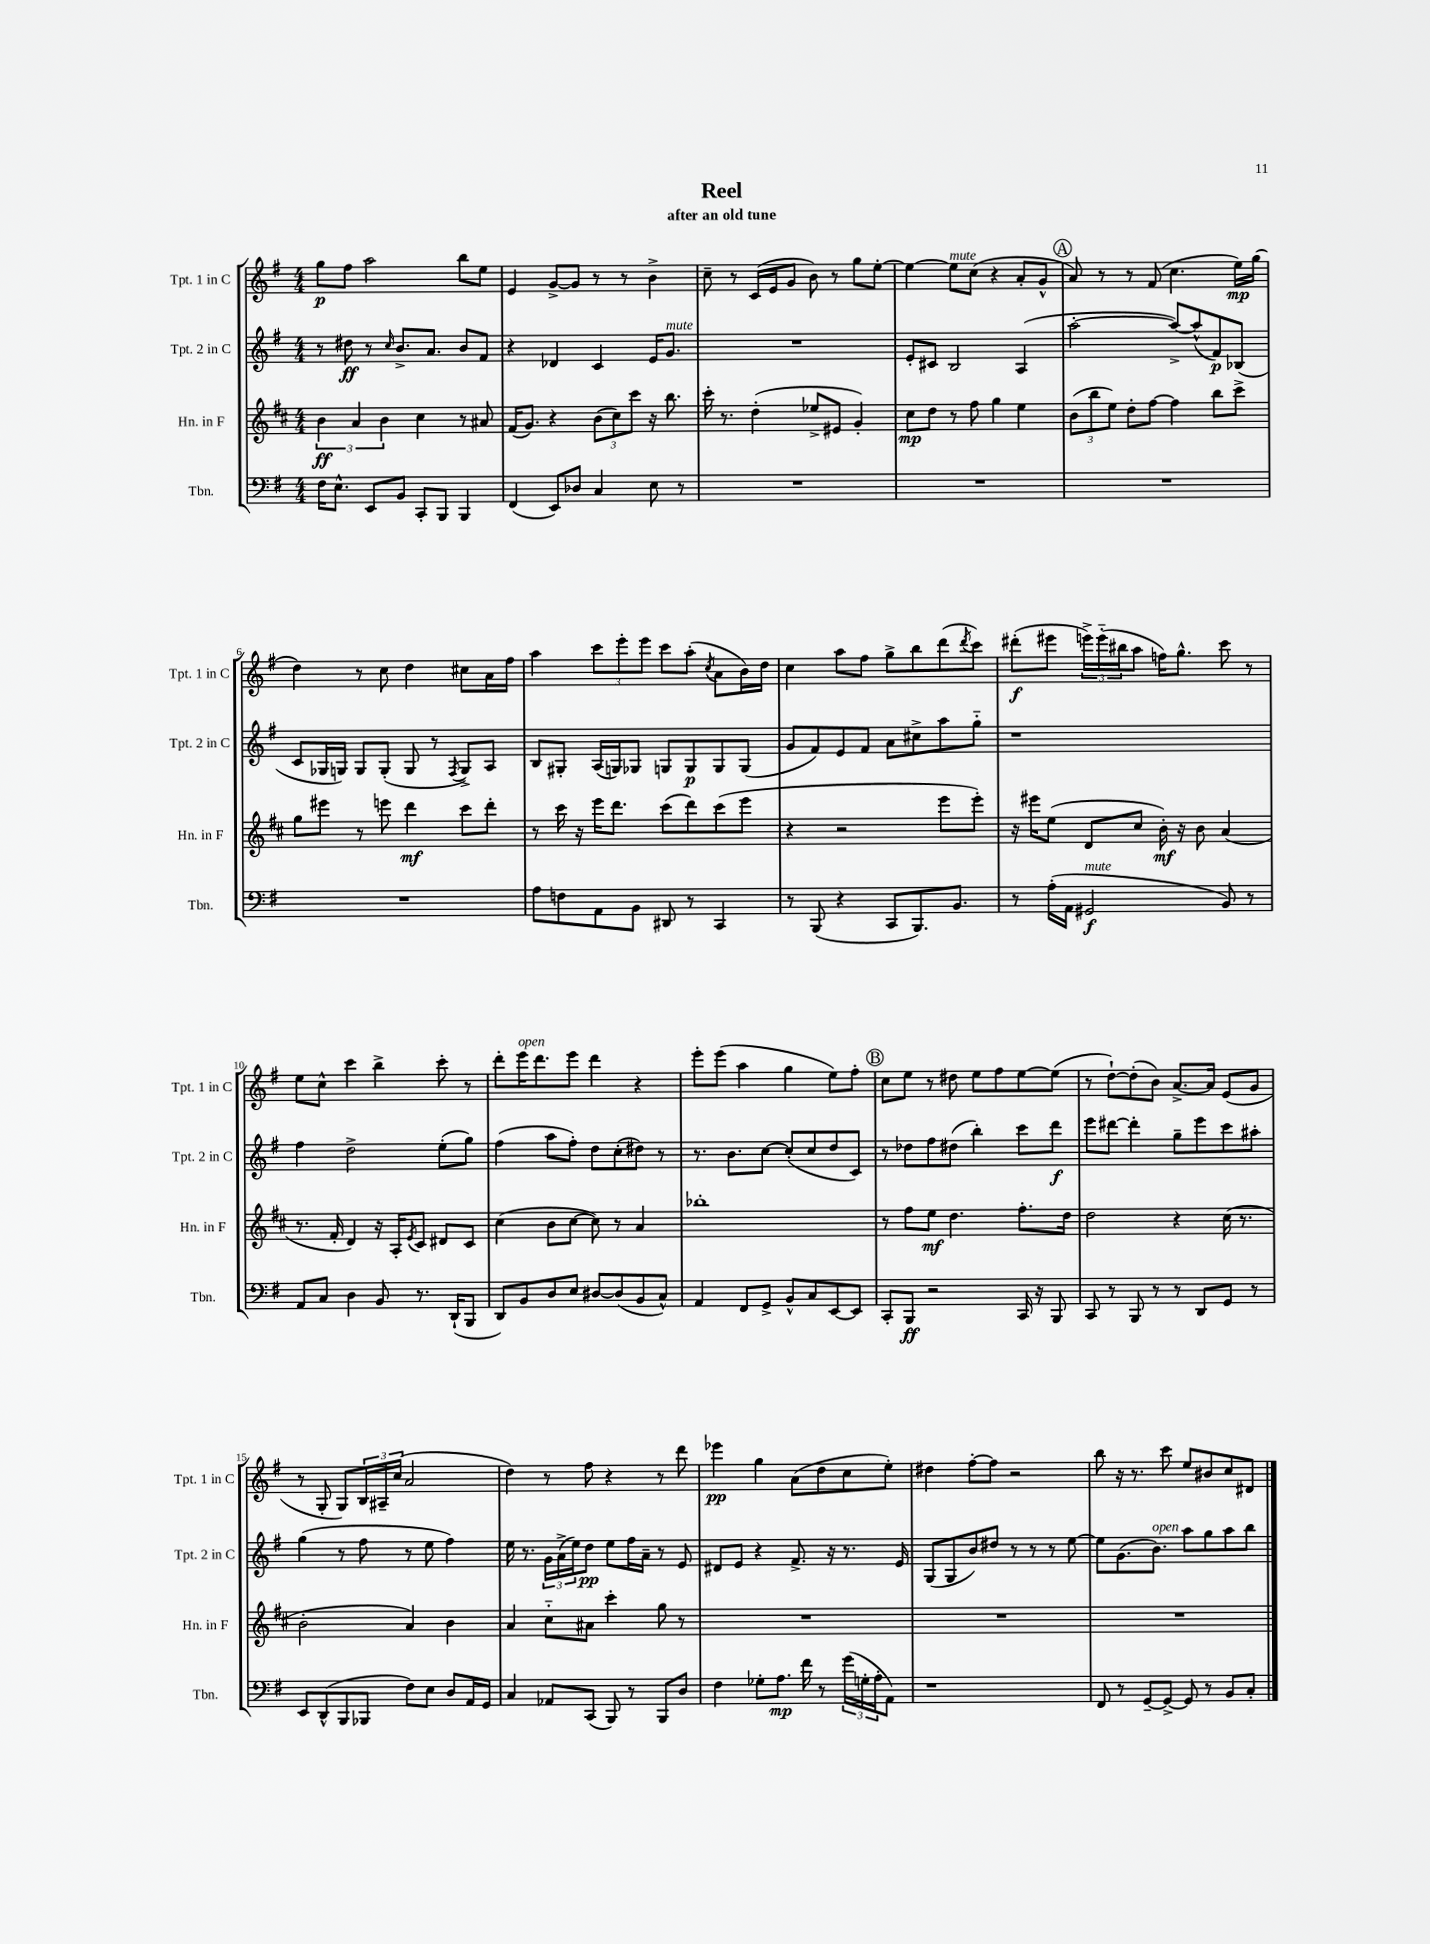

**kern	**kern	**kern	**kern
*staff4	*staff3	*staff2	*staff1
*clefF4	*clefG2	*clefG2	*clefG2
*k[f#]	*k[f#c#]	*k[f#]	*k[f#]
*M4/4	*M4/4	*M4/4	*M4/4
16F#	6b	8r	8gg
8.E^^	.	.	.
.	.	8dd#	8ff#
.	6a	.	.
8EE	.	8r	2aa
.	6b	.	.
.	.	16qqcc	.
8BB	.	8.b^	.
8CC'	4cc#	.	.
.	.	8.a	.
8BBB	.	.	.
4BBB	8r	8b	8bb
.	8a#	8f#	8ee
=	=	=	=
(4FF#	(16f#	4r	4e
.	8.g)	.	.
8EE)	4r	4d-	[8g^
8D-	.	.	8g]
4C	(12b	4c	8r
.	12cc#)	.	.
.	.	.	8r
.	12ccc#	.	.
8E	16r	16e	4b^
.	8.bb	8.g	.
8r	.	.	.
=	=	=	=
1r	16ccc#'	1r	8cc~
.	8.r	.	.
.	.	.	8r
.	(4dd'	.	(16c
.	.	.	16e
.	.	.	8g
.	8ee-^	.	8b)
.	8e#	.	8r
.	4g')	.	8gg
.	.	.	[8ee'
=	=	=	=
1r	8cc#	8e'	4ee_
.	8dd	8c#	.
.	8r	2B	8ee]
.	8ff#	.	(8cc
.	4gg	.	4r
.	4ee	(4A	8a'
.	.	.	8g^^
=	=	=	=
1r	(12b	[2aa'	8a)
.	12bb	.	.
.	.	.	8r
.	12ee)	.	.
.	8dd'	.	8r
.	[8ff#	.	(8f#
.	4ff#]	8aa^_)	4.cc
.	.	(8aa^^]	.
.	8bb	8f#)	.
.	8ccc#^	(8B-	16ee)
.	.	.	(16gg
=	=	=	=
1r	8gg	8c	4dd)
.	8eee#	16G-	.
.	.	16G)	.
.	8r	8G	8r
.	8eee	(8G'	8cc
.	4ddd	8G	4dd
.	.	8r	.
.	.	8qF#	.
.	8ccc#	8G^)	8cc#
.	8ddd'	8A	16a
.	.	.	16ff#
=	=	=	=
8A	8r	8B	4aa
8F	16ccc#	8G#'	.
.	16r	.	.
8AA	16eee	(16A	12ccc
.	8.ddd	16G)	.
.	.	.	12eee'
8BB	.	8G-	.
.	.	.	12eee
8DD#	(8ccc#	8G	8ccc
8r	8ddd)	8G	(8aa'
.	.	.	8qcc
4CC	(8ccc#	8G	8a
.	8eee	(8G	16b)
.	.	.	16dd
=	=	=	=
8r	4r	8g	4cc
(8BBB	.	8f#)	.
4r	2r	8e	8aa
.	.	8f#	8ff#
8CC	.	8a	8gg^
8.BBB)	.	8cc#^	8bb
.	8eee	8aa	(8ddd
8.BB	.	.	.
.	.	.	8qddd
.	8eee')	8gg'~	8ccc)
=	=	=	=
8r	16r	1r	(8ddd#'
.	16eee#	.	.
(16A'	(8ee	.	8eee#
16AA	.	.	.
2GG#	8d	.	24eee^)
.	.	.	(24eee'~
.	.	.	24bb#
.	8cc#	.	8aa
.	16b')	.	16ff)
.	16r	.	8.gg^^
.	8b	.	.
8BB)	(4a	.	8ccc
8r	.	.	8r
=	=	=	=
8AA	8.r	4ff#	8ee
8C	.	.	8cc^^
.	16f#'	.	.
4D	4d)	2dd^	4ccc
8BB	16r	.	4bb^
.	16A'	.	.
.	8qe	.	.
8.r	8c#	.	.
.	8d#	(8ee'	8ccc'
(16DD`	.	.	.
8BBB	8c#	8gg)	8r
=	=	=	=
8DD)	(4cc#	(4ff#	8ddd'
8BB	.	.	16eee
.	.	.	8.ddd
8D	8b	8aa	.
8E	[8cc#	8ff#')	8eee
[8D#	8cc#])	8dd	4ddd
(8D#]	8r	(8cc'	.
8BB	4a	8dd#)	4r
8C^^)	.	8r	.
=	=	=	=
4AA	1bb-'	8.r	8eee'
.	.	.	(8eee
.	.	8.b	.
8FF#	.	.	4aa
8GG^	.	[8cc	.
8BB^^	.	(8cc']	4gg
8C	.	8cc	.
[8EE	.	8dd	8ee)
8EE]	.	8c)	8ff#'
=	=	=	=
8CC'	8r	8r	8cc
8BBB	8ff#	8dd-	8ee
2r	8ee	8ff#	8r
.	4.dd	(8dd#	8dd#
.	.	4bb')	8ee
.	.	.	8ff#
16CC	8.ff#'	8ccc	[8ee
16r	.	.	.
8BBB	.	8ddd	(8ee]
.	16dd	.	.
=	=	=	=
8CC	2dd	8eee	8r
8r	.	[8ddd#	[8dd`)
8BBB	.	4ddd#']	(8dd']
8r	.	.	8b)
8r	4r	8gg~	[8.a^
8DD	.	8eee	.
.	.	.	16a]
8GG	(16cc#	8ccc	(8e
.	8.r	.	.
8r	.	8aa#'	8g
=	=	=	=
8EE	2b'	(4gg	8r
(8DD^^	.	.	8G'
8BBB	.	8r	8G)
8BBB-	.	8ff#	24B
.	.	.	24A#~
.	.	.	(24cc
8F#)	4a)	8r	2a
8E	.	8ee	.
8D	4b	4ff#)	.
16AA	.	.	.
16GG	.	.	.
=	=	=	=
4C	4a	16ee	4dd)
.	.	8.r	.
8AA-	8cc#'~	24g	8r
.	.	(24a^	.
.	.	24ee)	.
(8CC	8a#	8dd	8ff#
8BBB)	4ccc#'	8ee	4r
8r	.	16ff#	.
.	.	16a~	.
8BBB	8gg	8r	8r
8D	8r	8e	8ddd
=	=	=	=
4F#	1r	8d#	4eee-
.	.	8e	.
8G-'	.	4r	4gg
8.A	.	.	.
.	.	8.f#^	(8a
16f#	.	.	.
8r	.	.	8dd
.	.	16r	.
(24g	.	8.r	8cc
24G'	.	.	.
24A'	.	.	.
8AA)	.	.	8ee')
.	.	16e	.
=	=	=	=
1r	1r	(8G	4dd#
.	.	8G	.
.	.	8b)	[8ff#'
.	.	8dd#	8ff#]
.	.	8r	2r
.	.	8r	.
.	.	8r	.
.	.	[8ee	.
=	=	=	=
8FF#	1r	8ee]	8bb
8r	.	(8.g	16r
.	.	.	8.r
[8GG~	.	.	.
.	.	8.b)	.
8GG^_	.	.	8ccc
8GG]	.	8aa	8ee
8r	.	8gg	8b#
8BB	.	8aa	8cc
8C'	.	8bb	8d#
==	==	==	==
*-	*-	*-	*-
